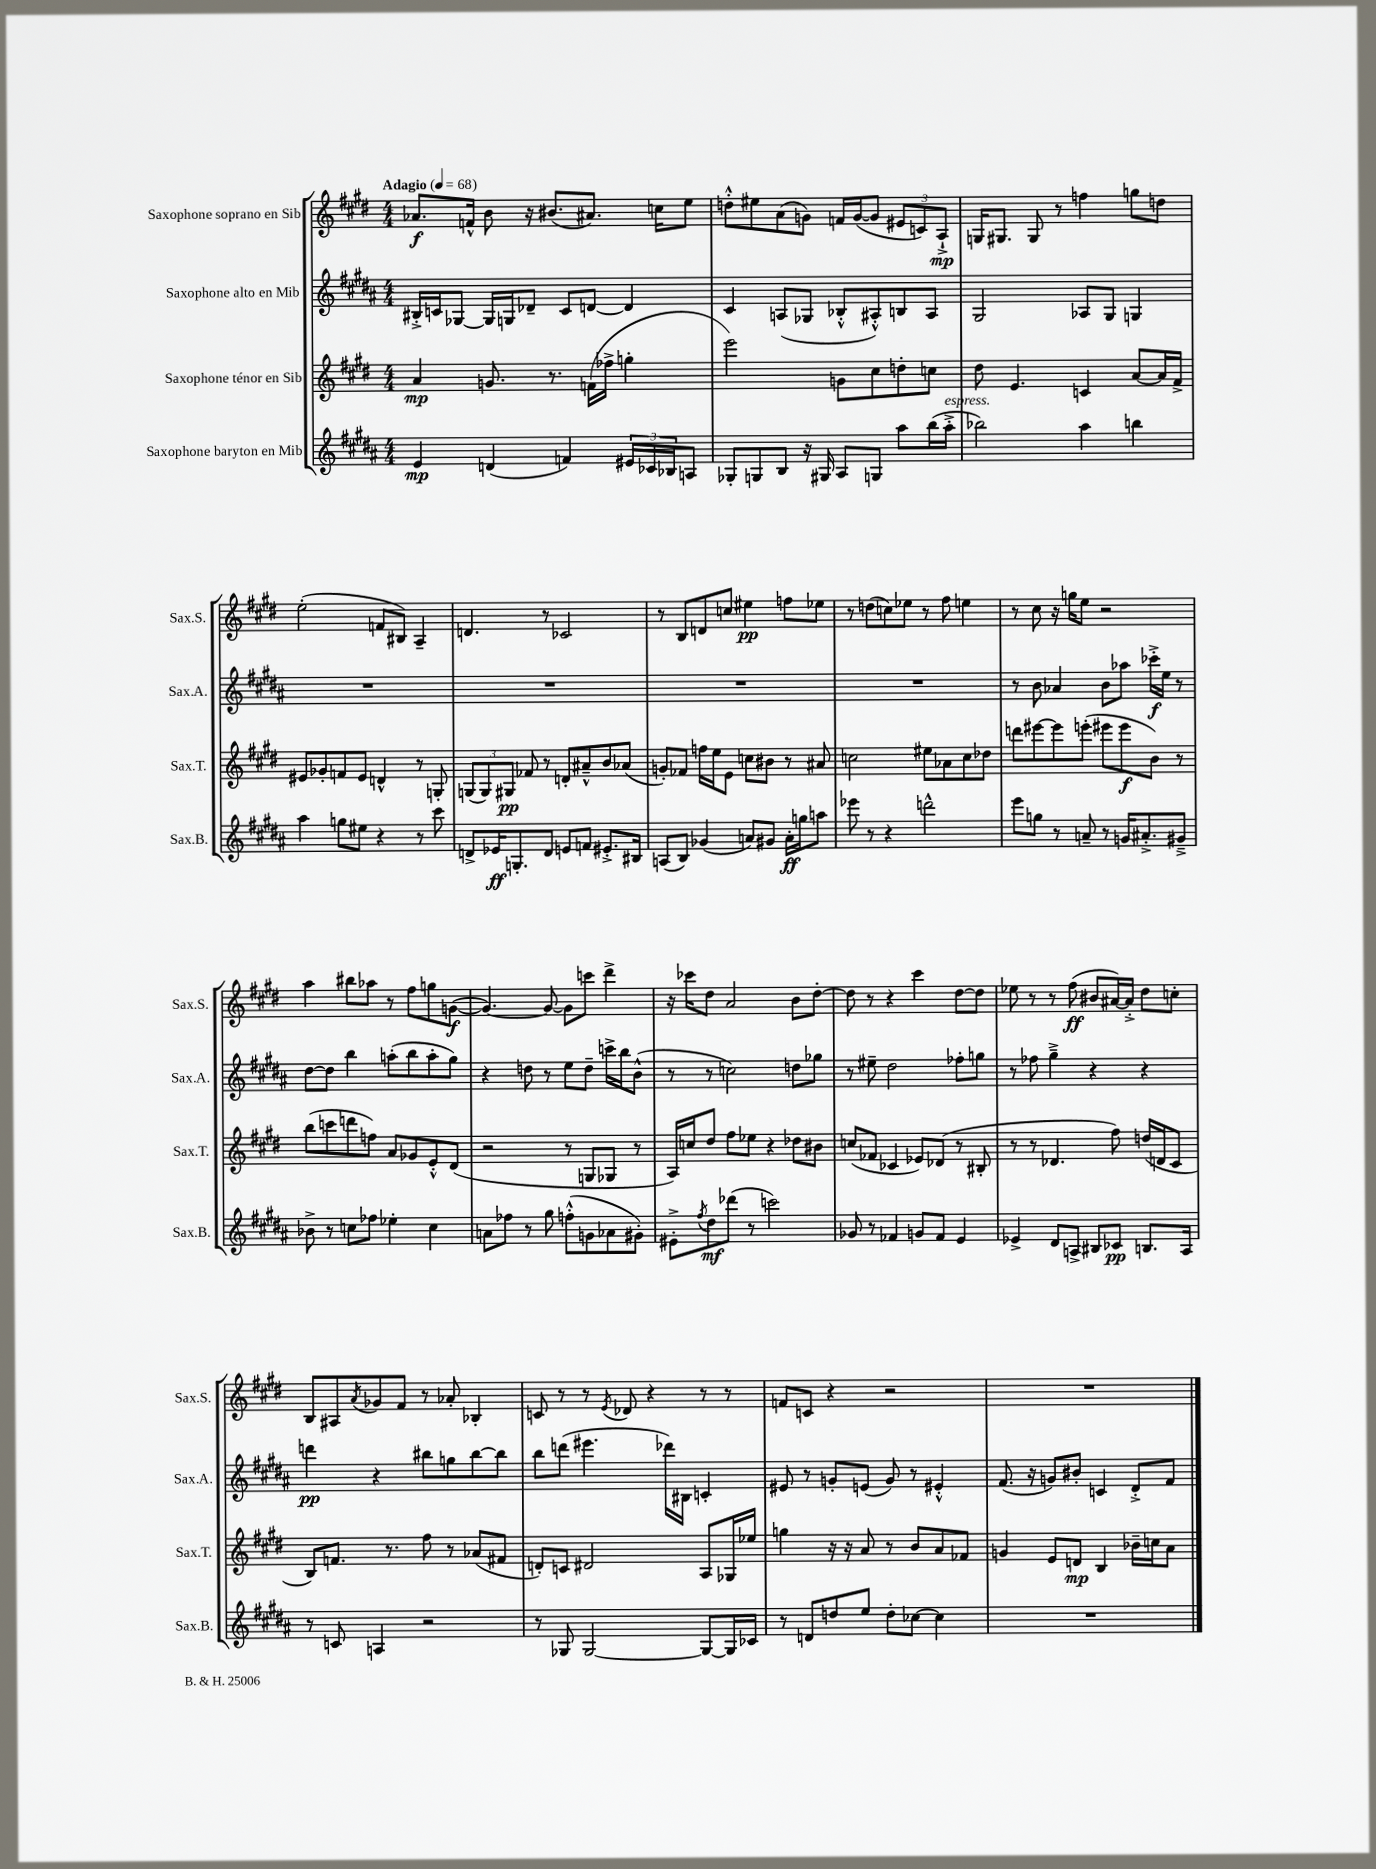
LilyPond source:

<<
\new StaffGroup <<
\new Staff = "s0" \with { instrumentName = "Saxophone soprano en Sib" shortInstrumentName = "Sax.S." } {
    \clef treble \key e \major \numericTimeSignature \time 4/4 \tempo "Adagio" 4 = 68
    aes'8.\f f'16-^ b'8 r16 bis'8.( ais'8.) c''16 e''8 |
    d''8-.-^ eis''8 a'8( g'8) f'16 g'16~( g'8 \tuplet 3/2 { eis'8 c'8) a8-!->\mp } |
    g16 gis8. gis8 r8 f''4 g''8 d''8 |
    e''2-.( f'8 bis8) a4-- |
    d'4. r8 ces'2 |
    r8 b8 d'8 c''8 eis''4\pp f''8 ees''8 |
    r8 d''8( c''8) ees''8 r8 fis''8 e''4 |
    r8 cis''8 r16 g''16 e''8 r2 |
    a''4 bis''8 aes''8 r8 fis''8 g''8 g'8~\f( |
    g'4.~) g'8~ g'8 c'''8 dis'''4-> |
    r16 ces'''16 dis''8 a'2 b'8 dis''8~-. |
    dis''8 r8 r4 cis'''4 dis''8~ dis''8 |
    ees''8 r8 r8 fis''8\ff( bis'8 ais'16~) ais'16-.-> dis''8 c''8-. |
    b8 ais8 \acciaccatura { a'8 } ges'8 fis'8 r8 aes'8-. bes4-. |
    c'8 r8 r8 \acciaccatura { e'8 } des'8 r4 r8 r8 |
    f'8 c'8 r4 r2 |
    R1 \bar "|." |
}
\new Staff = "s1" \with { instrumentName = "Saxophone alto en Mib" shortInstrumentName = "Sax.A." } {
    \clef treble \key b \major \numericTimeSignature \time 4/4
    bis16-.-> c'16 ges8~ ges16 g16 des'8-- c'8 d'8~ d'4 |
    cis'4 a8( ges8 bes8-.-^ ais8-.-^) b8 ais8 |
    gis2 aes8 gis8 g4 |
    R1 |
    R1 |
    R1 |
    R1 |
    r8 b'8 aes'4 b'8 aes''8 ces'''16-.->\f e''16 r8 |
    dis''8~ dis''8 b''4 a''8-.( b''8 a''8-. gis''8) |
    r4 d''8 r8 e''8 d''8-- c'''16-> b''16 b'8-^( |
    r8 r8 c''2) d''8 ges''8 |
    r8 eis''8-- dis''2 fes''8-. g''8 |
    r8 fes''8 gis''4---> r4 r4 |
    d'''4\pp r4 bis''8 g''8 bis''8~ bis''8 |
    b''8 d'''8( eis'''4. des'''16) bis16 c'4-. |
    eis'8 r8 g'8-. e'8( g'8) r8 eis'4-.-^ |
    fis'8.( r16 g'8) bis'8-. c'4 dis'8-.-> fis'8 \bar "|." |
}
\new Staff = "s2" \with { instrumentName = "Saxophone ténor en Sib" shortInstrumentName = "Sax.T." } {
    \clef treble \key e \major \numericTimeSignature \time 4/4
    a'4\mp g'8. r8. f'16( fes''16-> g''4-. |
    e'''2) g'8 cis''8 d''8-. c''8 |
    dis''8 e'4. c'4 a'8~ a'16 fis'16-> |
    eis'8 ges'8-. f'8 eis'8 d'4-^ r8 g8-. |
    \tuplet 3/2 { g8( g8) gis8\pp } fes'8 r8 d'8-. ais'8---^ b'8 aes'8( |
    g'8-.) fes'8 f''16 e''16 e'8 c''8 bis'8 r8 ais'8 |
    c''2 eis''8 aes'8 c''8 des''8 |
    d'''8 eis'''8~ eis'''8 e'''8-.( eis'''8 eis'''8\f b'8) r8 |
    b''8( c'''8 d'''8 f''8) a'8 ges'8 e'8-.-^ dis'8( |
    r2 r8 g8 ges8 r8 |
    a16) c''16 dis''8 fis''8 ees''8 r4 des''8 bis'8 |
    c''8( fes'8 ces'4 ees'8) des'8( r8 bis8-. |
    r8 r8 des'4. fis''8) d''16( d'16 cis'8 |
    b8) f'8. r8. fis''8 r8 aes'8( fis'8 |
    d'8-.) c'8 dis'2 a8 ges16 ees''16 |
    g''4 r16 r16 a'8 r8 b'8 a'8 fes'8 |
    g'4 e'8 d'8\mp b4 bes'16-- c''16 a'8 \bar "|." |
}
\new Staff = "s3" \with { instrumentName = "Saxophone baryton en Mib" shortInstrumentName = "Sax.B." } {
    \clef treble \key b \major \numericTimeSignature \time 4/4
    e'4\mp d'4( f'4) \tuplet 3/2 { eis'16 ces'16 bes16 } a8 |
    ges8-. g8 b8 r16 gis16 ais8 g8 ais''8 b''16( ais''16-.->^\markup { \italic "espress." } |
    bes''2) ais''4 b''4 |
    ais''4 g''8 eis''8 r4 r8 cis'''8 |
    d'8-> ees'16\ff g8.-. d'8 e'8 f'8 eis'8.-.-> bis16 |
    a8( b8) ges'4( a'8) gis'8 a'16-.\ff g''16 a''8 |
    ees'''8 r8 r4 d'''2-^ |
    e'''8 g''8 r8 a'8-- r8 g'16 ais'8.-.-> gis'8---> |
    bes'8-> r8 c''8 fes''8 ees''4-. c''4 |
    a'8 fes''8 r8 gis''8 f''8-.-^( g'8 aes'8 gis'8-.) |
    eis'8-.-> \acciaccatura { fis''8 } dis''8\mf des'''8( r8 c'''2) |
    ges'8 r8 fes'4 g'8 fes'8 e'4 |
    ees'4-> dis'8 a8-> bis8 ces'8\pp b8. a16 |
    r8 c'8 a4 r2 |
    r8 ges8 ges2~ ges8~ ges16 ces'16 |
    r8 d'8 d''8 e''8 d''8-. ces''8~ ces''4 |
    R1 \bar "|." |
}
>>
>>
\layout { \context { \Score \remove "Bar_number_engraver" } }
